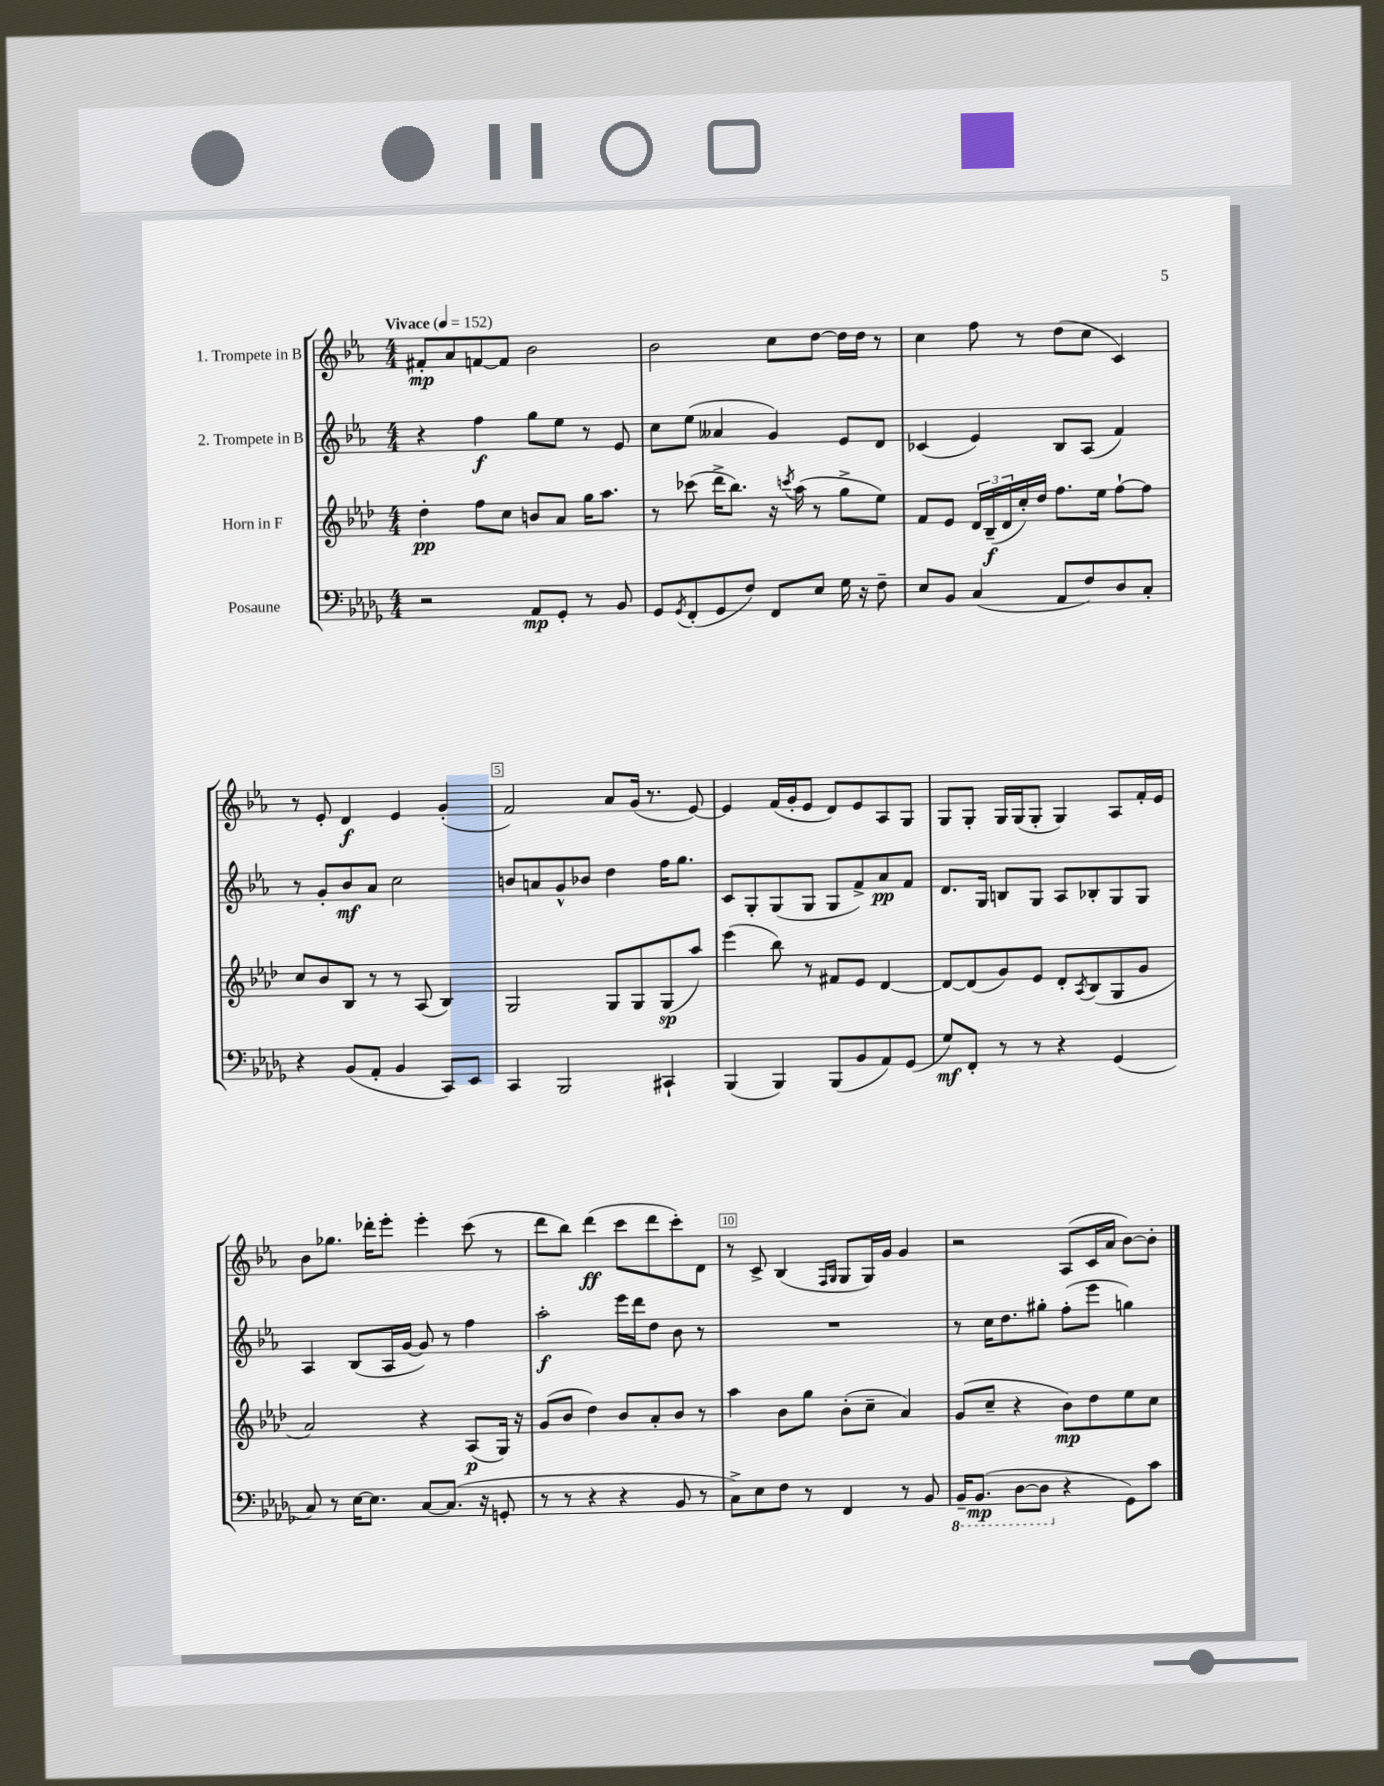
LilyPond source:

<<
\new StaffGroup <<
\new Staff = "s0" \with { instrumentName = "1. Trompete in B" } {
    \clef treble \key ees \major \numericTimeSignature \time 4/4 \tempo "Vivace" 4 = 152
    fis'8-.\mp aes'8 f'8~ f'8 bes'2 |
    bes'2 c''8 d''8~ d''16 d''16 r8 |
    c''4 f''8 r8 d''8( c''8 c'4) |
    r8 ees'8-. d'4\f ees'4 g'4-.( |
    f'2) aes'8 g'16( r8. ees'8~) |
    ees'4 f'16( g'16-. ees'8 d'8) ees'8 aes8 g8 |
    g8 g8-. g16 g16( g8-. g4) aes8 f'16-. ees'16 |
    bes'8 ges''8. des'''16-. ees'''8-. ees'''4-. c'''8( r8 |
    d'''8 bes''8) d'''4\ff( c'''8 d'''8 c'''8-.) d'8 |
    r8 c'8-> bes4( \grace { f16 g16 } g8 g16) g'16 g'4 |
    r2 aes8( c'16 aes'16 bes'8~) bes'8-. \bar "|." |
}
\new Staff = "s1" \with { instrumentName = "2. Trompete in B" } {
    \clef treble \key ees \major \numericTimeSignature \time 4/4
    r4 f''4\f g''8 ees''8 r8 ees'8 |
    c''8 ees''8( aeses'4 g'4) ees'8 d'8 |
    ces'4( ees'4) bes8 aes8( f'4) |
    r8 g'8-. bes'8\mf aes'8 c''2 |
    b'8 a'8 g'8-^ bes'8 d''4 f''16 g''8. |
    c'8 g8-. g8( g8 g8 f'8->) aes'8\pp f'8 |
    d'8. g16 b8 g8 aes8 bes8-. g8 g8 |
    aes4 bes8( aes16 g'16~ g'8) r8 f''4 |
    aes''2-.\f ees'''16 d'''16 d''8 bes'8 r8 |
    R1 |
    r8 c''16 d''8. gis''8-. f''8-.( ees'''8 g''4) \bar "|." |
}
\new Staff = "s2" \with { instrumentName = "Horn in F" } {
    \clef treble \key aes \major \numericTimeSignature \time 4/4
    des''4-.\pp f''8 c''8 b'8 aes'8 g''16 aes''8. |
    r8 ces'''8( des'''16-> bes''8.) r16 \acciaccatura { c'''8 } aes''16( r8 g''8-> ees''8) |
    f'8 ees'8 \tuplet 3/2 { des'16 bes16--\f( des'16 } c''16-.) des''16 f''8. ees''16 f''8~-! f''8 |
    c''8 bes'8 bes8 r8 r8 aes8( bes4) |
    g2 g8 g8 g8\sp( aes''8) |
    ees'''4( bes''8) r8 fis'8 ees'8 des'4~ |
    des'8~ des'8( g'8) ees'8 des'8-. \acciaccatura { aes8 } bes8( g8 g'8 |
    aes'2) r4 aes8\p( g16) r16 |
    g'8( bes'8 des''4) bes'8 aes'8-. bes'8 r8 |
    aes''4 bes'8 g''8 bes'8-.( c''8-- aes'4) |
    g'8( c''8-- r4 bes'8\mp) des''8 ees''8 c''8 \bar "|." |
}
\new Staff = "s3" \with { instrumentName = "Posaune" } {
    \clef bass \key des \major \numericTimeSignature \time 4/4
    r2 aes,8\mp ges,8-. r8 bes,8 |
    ges,8 \acciaccatura { ges,8 } f,8-.( ges,8 f8) f,8 ees8 ges16 r16 f8-- |
    ees8 bes,8 c4( aes,8 f8) des8 c8-. |
    r4 bes,8( aes,8-. bes,4 c,8) ees,8 |
    c,4 bes,,2 cis,4-! |
    bes,,4( bes,,4) bes,,8( bes,8 aes,8) ges,8( |
    ges8\mf) f,8-. r8 r8 r4 ges,4( |
    c8) r8 ees16~ ees8. c8~ c8.( r16 g,8-. |
    r8 r8 r4 r4 bes,8 r8 |
    c8->) ees8 f8 r8 f,4 r8 bes,8 |
    \ottava #-1 bes,,16-- bes,,8.\mp( des,8~ des,8 \ottava #0 r4 ges,8) c'8 \bar "|." |
}
>>
>>
\layout { \context { \Score \override BarNumber.break-visibility = ##(#f #t #t) barNumberVisibility = #(every-nth-bar-number-visible 5) \override BarNumber.stencil = #(make-stencil-boxer 0.1 0.3 ly:text-interface::print) } }
